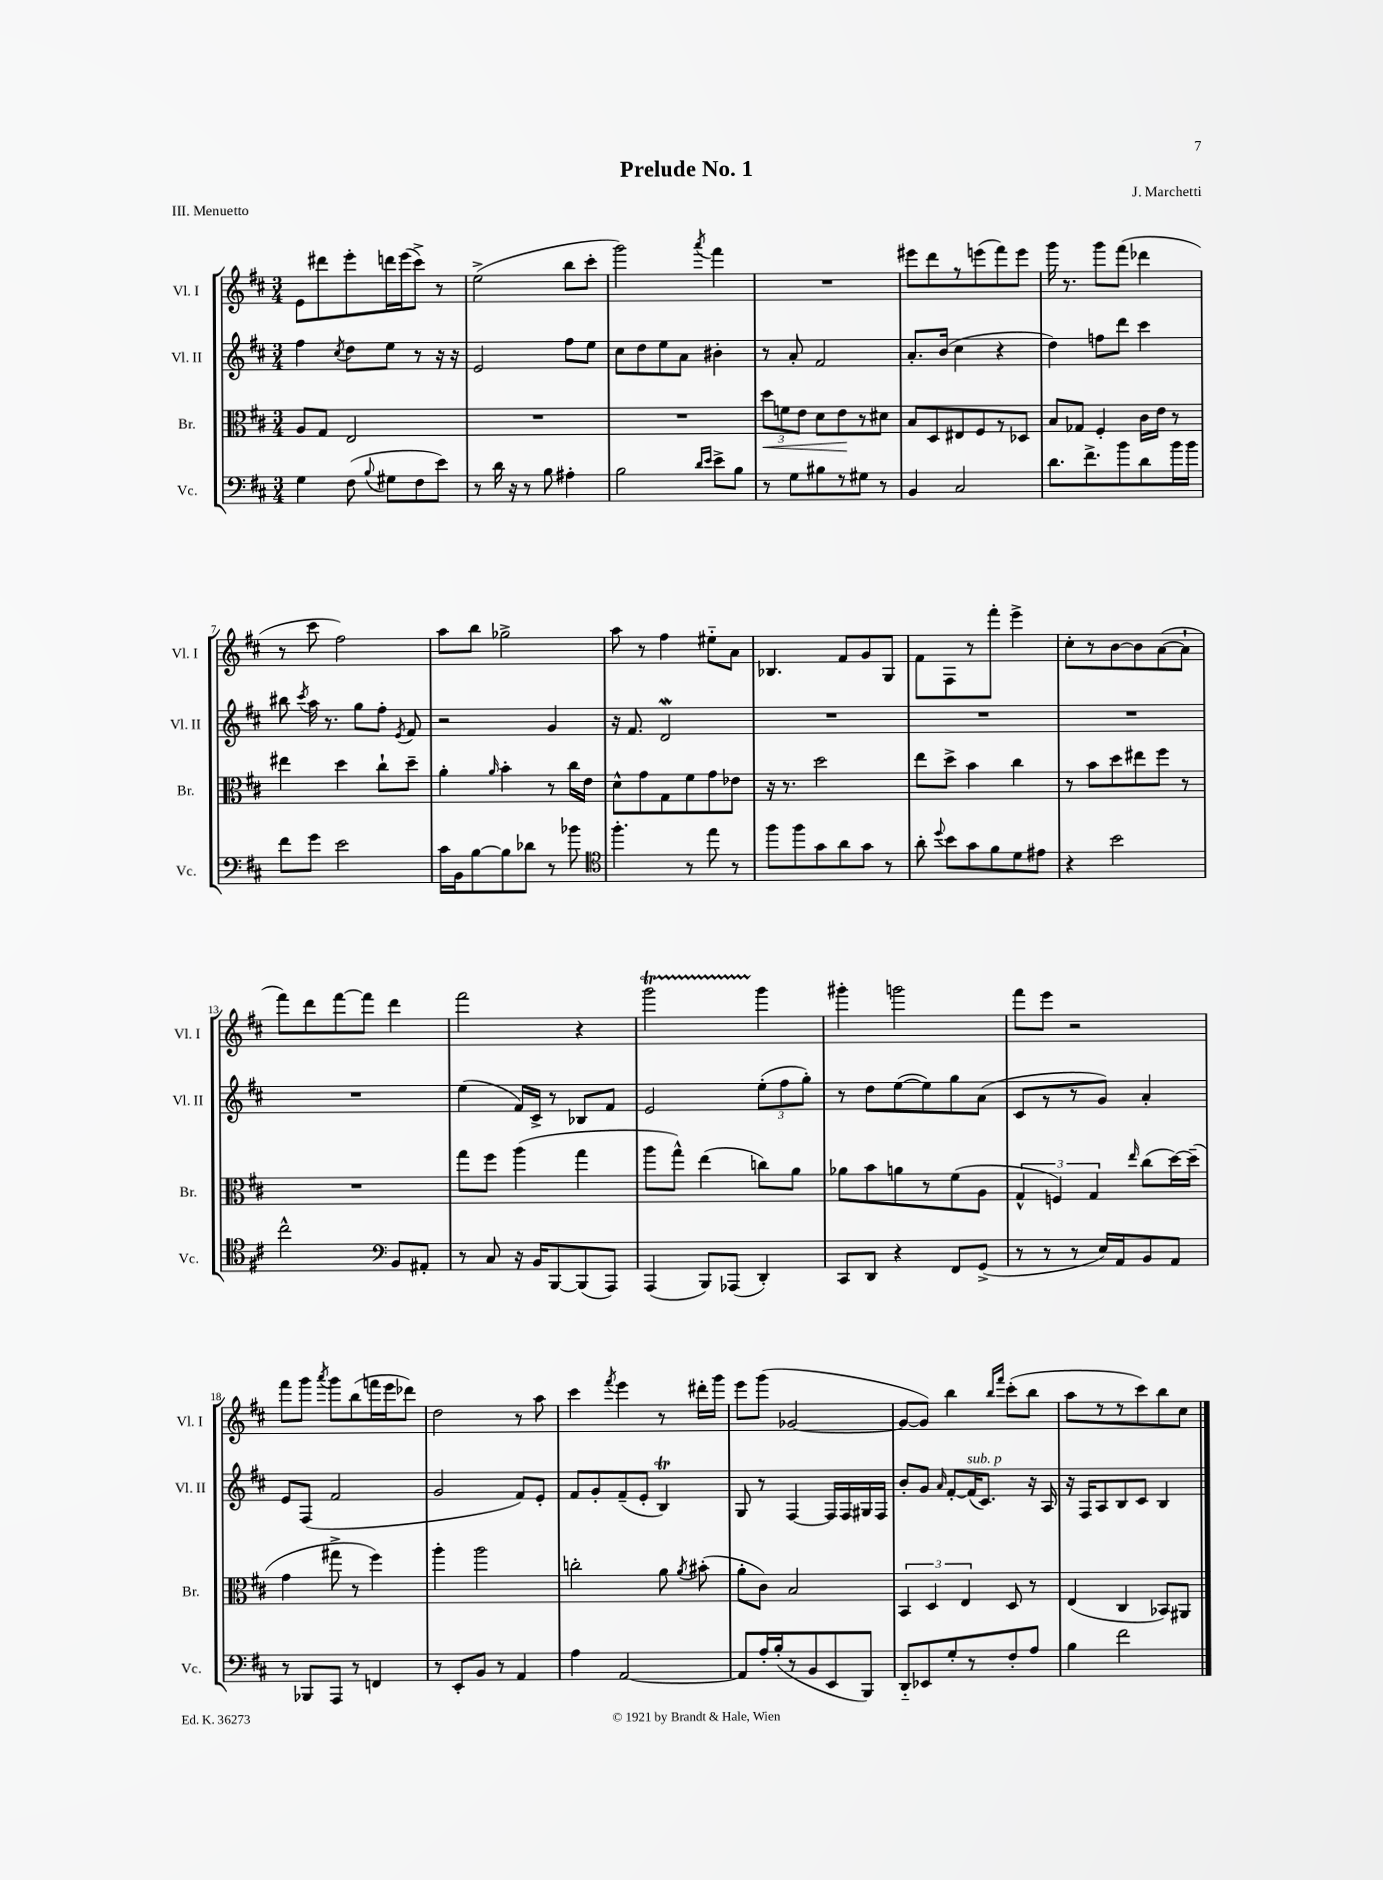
\header { title = "Prelude No. 1" composer = "J. Marchetti" piece = "III. Menuetto" }
<<
\new StaffGroup <<
\new Staff = "s0" \with { instrumentName = "Vl. I" shortInstrumentName = "Vl. I" } {
    \clef treble \key d \major \numericTimeSignature \time 3/4
    \autoBeamOff e'8[ dis'''8 e'''8-. d'''16 e'''16( cis'''8]->) r8 |
    e''2->( b''8[ cis'''8]-. |
    g'''2) \acciaccatura { a'''8 } fis'''4 |
    R2. |
    eis'''8[ d'''8 r8 e'''8( fis'''8) e'''8] |
    g'''16 r8. g'''8[ fis'''8]( des'''4 |
    r8 cis'''8 fis''2) |
    a''8[ b''8] ges''2-> |
    a''8 r8 fis''4 eis''8[-_ a'8] |
    bes4. fis'8[ g'8 g8] |
    fis'8[ fis8 r8 fis'''8]-. e'''4-> |
    cis''8[-. r8 b'8~ b'8 a'8~( a'8]-! |
    fis'''8[) d'''8 fis'''8~ fis'''8] d'''4 |
    fis'''2 r4 |
    g'''2\startTrillSpan g'''4\stopTrillSpan |
    gis'''4-. g'''2 |
    fis'''8[ e'''8] r2 |
    fis'''8[ g'''8] \acciaccatura { a'''8 } g'''8[ b''8( f'''16 e'''16 des'''8]) |
    d''2 r8 a''8 |
    cis'''4 \acciaccatura { fis'''8 } e'''4 r8 dis'''16[-. g'''16] |
    e'''8[ g'''8]( ges'2~ |
    ges'8[~ ges'8]) b''4 \grace { b''16[ fis'''16] } cis'''8[-.( b''8] |
    a''8[ r8 r8 cis'''8) b''8 cis''8] \bar "|." |
}
\new Staff = "s1" \with { instrumentName = "Vl. II" shortInstrumentName = "Vl. II" } {
    \clef treble \key d \major \numericTimeSignature \time 3/4
    \autoBeamOff fis''4 \acciaccatura { cis''8 } d''8[ e''8] r8 r16 r16 |
    e'2 fis''8[ e''8] |
    cis''8[ d''8 e''8 a'8] bis'4-. |
    r8 a'8-. fis'2 |
    a'8.[-. b'16]( cis''4 r4 |
    d''4) f''8[ d'''8] cis'''4 |
    bis''8 \acciaccatura { cis'''8 } a''16 r8. g''8[ fis''8]-. \acciaccatura { e'8 } fis'8 |
    r2 g'4 |
    r16 fis'8. d'2\mordent |
    R2. |
    R2. |
    R2. |
    R2. |
    e''4( fis'16[) cis'16]-> r8 bes8[ fis'8] |
    e'2 \tuplet 3/2 { e''8[-.( fis''8 g''8]-.) } |
    r8 d''8[ e''8~( e''8) g''8 a'8]( |
    cis'8[ r8 r8 g'8]) a'4-. |
    e'8[ fis8]( fis'2 |
    g'2 fis'8[) e'8]-. |
    fis'8[ g'8-. fis'8--( e'8]-. b4\trill) |
    g8 r8 fis4~ fis16[ fis16 gis16 fis16] |
    b'8[-. g'8] \grace { a'16 } fis'8[~-. fis'16^\markup { \italic "sub. p" }( cis'8.]) r16 a16 |
    r16 fis16[ a8 b8 cis'8] b4 \bar "|." |
}
\new Staff = "s2" \with { instrumentName = "Br." shortInstrumentName = "Br." } {
    \clef alto \key d \major \numericTimeSignature \time 3/4
    \autoBeamOff a8[ g8] e2 |
    R2. |
    R2. |
    \tuplet 3/2 { d''8[\< f'8 e'8] } d'8[ e'8\! r8 dis'8] |
    b8[ d8 eis8 fis8 r8 des8] |
    b8[ ges8] fis4-. cis'16[ e'16] r8 |
    eis''4 d''4 cis''8[-! d''8]-- |
    a'4-. \grace { a'16 } b'4-. r8 cis''16[ e'16] |
    d'8[-^ g'8 g8 fis'8 g'8 ees'8] |
    r16 r8. d''2 |
    e''8[ d''8]-> b'4 cis''4 |
    r8 b'8[ d''8 eis''8 fis''8] r8 |
    R2. |
    g''8[ fis''8] a''4( g''4 |
    a''8[ g''8]-^) e''4( c''8[) a'8] |
    aes'8[ b'8 a'8 r8 fis'8( a8] |
    \tuplet 3/2 { g4-^ f4) g4 } \grace { e''16 } cis''8[( d''16~) d''16]--( |
    g'4 gis''8-> r8 fis''4) |
    a''4-. a''2 |
    c''2-. a'8 \acciaccatura { a'8 } bis'8-.( |
    a'8[-. cis'8]) b2 |
    \tuplet 3/2 { b,4 d4 e4 } d8 r8 |
    e4( cis4 bes,8[) ais,8] \bar "|." |
}
\new Staff = "s3" \with { instrumentName = "Vc." shortInstrumentName = "Vc." } {
    \clef bass \key d \major \numericTimeSignature \time 3/4
    \autoBeamOff g4 fis8( \appoggiatura { b8 } gis8[ fis8 e'8]) |
    r8 d'16 r16 r8 b8 ais4-. |
    b2 \grace { d'16[ e'16] } e'8[-> b8] |
    r8 g8[ bis8 r8 gis8] r8 |
    b,4 cis2 |
    d'8.[ fis'8.-> b'8 d'8 b'16 b'16] |
    fis'8[ g'8] e'2 |
    cis'16[ b,16 b8~ b8 des'8] r8 bes'8 |
    \clef tenor fis''4.-. r8 e''8 r8 |
    fis''8[ fis''8 g'8 a'8 g'8] r8 |
    a'8-. \appoggiatura { d''8 } b'8[ g'8 fis'8 d'8 eis'8] |
    r4 b'2 |
    cis''2-^ \clef bass b,8[ ais,8]-. |
    r8 cis8 r16 b,16[ b,,8~ b,,8( a,,8]) |
    a,,4( b,,8[) aes,,8]( d,4-.) |
    cis,8[ d,8] r4 fis,8[ g,8]->( |
    r8 r8 r8 e16[) a,16 b,8 a,8] |
    r8 bes,,8[ a,,8] r8 f,4 |
    r8 e,8[-. b,8] r8 a,4 |
    a4 a,2~ |
    a,8[ a16-. b16-.( r8 b,8 e,8 b,,8]) |
    d,8[-_ ees,8 g8-. r8 fis8-. a8] |
    b4 fis'2 \bar "|." |
}
>>
>>
